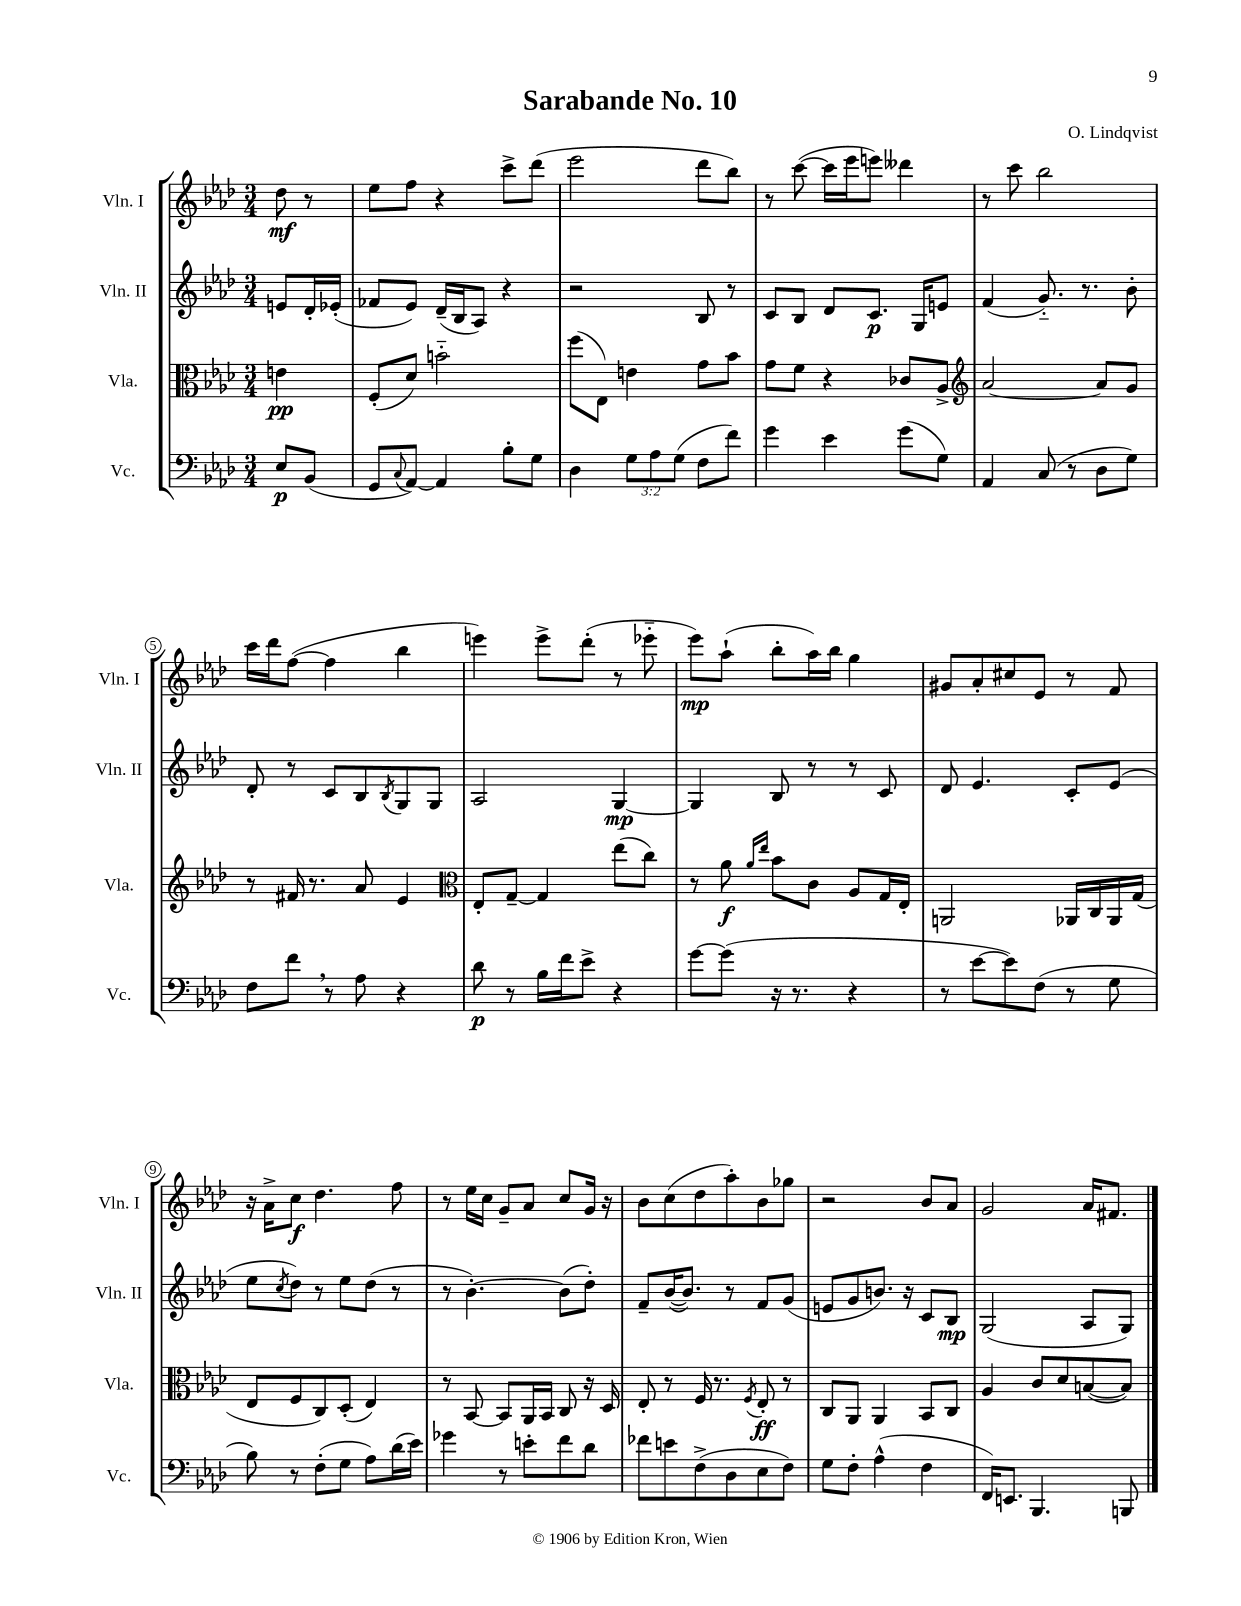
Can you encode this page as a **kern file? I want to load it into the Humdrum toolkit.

**kern	**dynam	**kern	**dynam	**kern	**dynam	**kern	**dynam
*part4	*part4	*part3	*part3	*part2	*part2	*part1	*part1
*staff4	*staff4	*staff3	*staff3	*staff2	*staff2	*staff1	*staff1
*I"Vc.	*	*I"Vla.	*	*I"Vln. II	*	*I"Vln. I	*
*I'Vc.	*	*I'Vla.	*	*I'Vln. II	*	*I'Vln. I	*
*clefF4	*	*clefC3	*	*clefG2	*	*clefG2	*
*k[b-e-a-d-]	*	*k[b-e-a-d-]	*	*k[b-e-a-d-]	*	*k[b-e-a-d-]	*
*M3/4	*	*M3/4	*	*M3/4	*	*M3/4	*
=	=	=	=	=	=	=	=
8E-/L	p	4en\	pp	8en/L	.	8dd-\	mf
(8BB-/J	.	.	.	16d-'/L	.	8r	.
.	.	.	.	(16e-X'/JJ	.	.	.
=1	=1	=1	=1	=1	=1	=1	=1
8GG/L	.	(8F'/L	.	8f-X/L	.	8ee-\L	.
8qqC/	.	.	.	.	.	.	.
[8AA-/J)	.	8d-/J)	.	8e-/J)	.	8ff\J	.
4AA-/]	.	2bn\	.	(16d-~/LL	.	4r	.
.	.	.	.	16B-/J	.	.	.
.	.	.	.	8A-/J)	.	.	.
8B-'\L	.	.	.	4r	.	8ccc^\L	.
8G\J	.	.	.	.	.	(8ddd-\J	.
=2	=2	=2	=2	=2	=2	=2	=2
4D-\	.	(8ff\L	.	2r	.	2eee-\	.
.	.	8E-\J)	.	.	.	.	.
12G\L	.	4en\	.	.	.	.	.
12A-\	.	.	.	.	.	.	.
(12G\J	.	.	.	.	.	.	.
8F\L	.	8g\L	.	8B-/	.	8ddd-\L	.
8f\J)	.	8b-\J	.	8r	.	8bb-\J)	.
=3	=3	=3	=3	=3	=3	=3	=3
4g\	.	8g\L	.	8c/L	.	8r	.
.	.	8f\J	.	8B-/J	.	([8ccc\	.
4e-\	.	4r	.	8d-/L	.	16ccc\LL]	.
.	.	.	.	.	.	16eee-\J	.
.	.	.	.	8.c/J	p	8eeen\J)	.
(8g\L	.	8c-X/L	.	.	.	4ddd--X\	.
.	.	.	.	16G/KL	.	.	.
8G\J)	.	8A-^/J	.	8en/J	.	.	.
=4	=4	=4	=4	=4	=4	=4	=4
*	*	*clefG2	*	*	*	*	*
4AA-/	.	[2a-/	.	(4f/	.	8r	.
.	.	.	.	.	.	8ccc\	.
(8C/	.	.	.	8.g/)	.	2bb-\	.
8r	.	.	.	.	.	.	.
.	.	.	.	8.r	.	.	.
8D-\L	.	8a-/L]	.	.	.	.	.
8G\J)	.	8g/J	.	8b-'\	.	.	.
!!LO:LB:g=z
=5	=5	=5	=5	=5	=5	=5	=5
8F\L	.	8r	.	8d-'/	.	16ccc\LL	.
.	.	.	.	.	.	16ddd-\J	.
8f,\J	.	16f#X/	.	8r	.	([8ff\J	.
.	.	8.r	.	.	.	.	.
8r	.	.	.	8c/L	.	4ff\]	.
8A-\	.	8a-/	.	8B-/	.	.	.
.	.	.	.	8qB-/	.	.	.
4r	.	4e-/	.	8G/	.	4bb-\	.
.	.	.	.	8G/J	.	.	.
=6	=6	=6	=6	=6	=6	=6	=6
*	*	*clefC3	*	*	*	*	*
8d-\	p	8E-'/L	.	2A-/	.	4eeen\)	.
8r	.	[8G~/J	.	.	.	.	.
16B-\LL	.	4G/]	.	.	.	8eee^\L	.
16f\J	.	.	.	.	.	.	.
8e-^\J	.	.	.	.	.	(8ddd-'\J	.
4r	.	(8ee-\L	.	[4G/	mp	8r	.
.	.	8cc\J)	.	.	.	8eee-X\	.
=7	=7	=7	=7	=7	=7	=7	=7
[8g\L	.	8r	.	4G/]	.	8eee-\L)	mp
(8g\J]	.	8a-\	f	.	.	(8aa-`\J	.
.	.	16qqa-/LL	.	.	.	.	.
.	.	16qqee-/JJ	.	.	.	.	.
16r	.	8b-\L	.	8B-/	.	8bb-'\L	.
8.r	.	.	.	.	.	.	.
.	.	8c\J	.	8r	.	16aa-\L)	.
.	.	.	.	.	.	16bb-\JJ	.
4r	.	8A-/L	.	8r	.	4gg\	.
.	.	16G/L	.	8c/	.	.	.
.	.	16E-'/JJ	.	.	.	.	.
=8	=8	=8	=8	=8	=8	=8	=8
8r	.	2AAn/	.	8d-/	.	8g#X/L	.
[8e-\L	.	.	.	4.e-/	.	8a-'/	.
8e-\])	.	.	.	.	.	8cc#X/	.
(8F\J	.	.	.	.	.	8e-/J	.
8r	.	16AA-X/LL	.	8c'/L	.	8r	.
.	.	16C/	.	.	.	.	.
8G\	.	16AA-/	.	(8e-/J	.	8f/	.
.	.	(16G/JJ	.	.	.	.	.
!!LO:LB:g=z
=9	=9	=9	=9	=9	=9	=9	=9
8B-\)	.	8E-/L	.	8ee-\L	.	16r	.
.	.	.	.	.	.	16a-^\KL	.
.	.	.	.	8qcc/	.	.	.
8r	.	8F/	.	8dd-\J)	.	8cc\J	f
(8F'\L	.	8C/)	.	8r	.	4.dd-\	.
8G\J	.	(8D-'/J	.	8ee-\L	.	.	.
8A-\L)	.	4E-/)	.	(8dd-\J	.	.	.
(16d-\L	.	.	.	8r	.	8ff\	.
16e-\JJ)	.	.	.	.	.	.	.
=10	=10	=10	=10	=10	=10	=10	=10
4g-X\	.	8r	.	8r	.	8r	.
.	.	[8BB-/	.	[4.b-'\)	.	16ee-\LL	.
.	.	.	.	.	.	16cc\JJ	.
8r	.	8BB-/L]	.	.	.	8g~/L	.
8en'\L	.	16AA-/L	.	.	.	8a-/J	.
.	.	16BB-/JJ	.	.	.	.	.
8f\	.	8C/	.	(8b-\L]	.	8cc/L	.
8d-\J	.	16r	.	8dd-'\J)	.	16g/Jk	.
.	.	16D-/	.	.	.	16r	.
=11	=11	=11	=11	=11	=11	=11	=11
8f-X\L	.	8E-'/	.	8f~/L	.	8b-\L	.
8en\	.	8r	.	([16b-/K	.	(8cc\	.
.	.	.	.	8.b-/J])	.	.	.
(8F^\	.	16F/	.	.	.	8dd-\	.
.	.	8.r	.	.	.	.	.
8D-\	.	.	.	8r	.	8aa-'\)	.
.	.	8qF/	.	.	.	.	.
8E-\	.	8E-'/	ff	8f/L	.	8b-\	.
8F\J)	.	8r	.	(8g/J	.	8gg-X\J	.
=12	=12	=12	=12	=12	=12	=12	=12
8G\L	.	8C/L	.	8en/L	.	2r	.
8F'\J	.	8AA-/J	.	8g/	.	.	.
(4A-^^\	.	4AA-/	.	8.bn/J)	.	.	.
.	.	.	.	16r	.	.	.
4F\	.	8BB-/L	.	8c/L	.	8b-/L	.
.	.	8C/J	.	8B-/J	mp	8a-/J	.
=13	=13	=13	=13	=13	=13	=13	=13
16FF/KL)	.	4A-/	.	(2G/	.	2g/	.
8.EEn/J	.	.	.	.	.	.	.
4.BBB-/	.	8c/L	.	.	.	.	.
.	.	8d-/	.	.	.	.	.
.	.	([8Bn/	.	8A-/L	.	16a-/KL	.
.	.	.	.	.	.	8.f#X/J	.
8BBBn/	.	8B/J])	.	8G/J)	.	.	.
==	==	==	==	==	==	==	==
*-	*-	*-	*-	*-	*-	*-	*-
